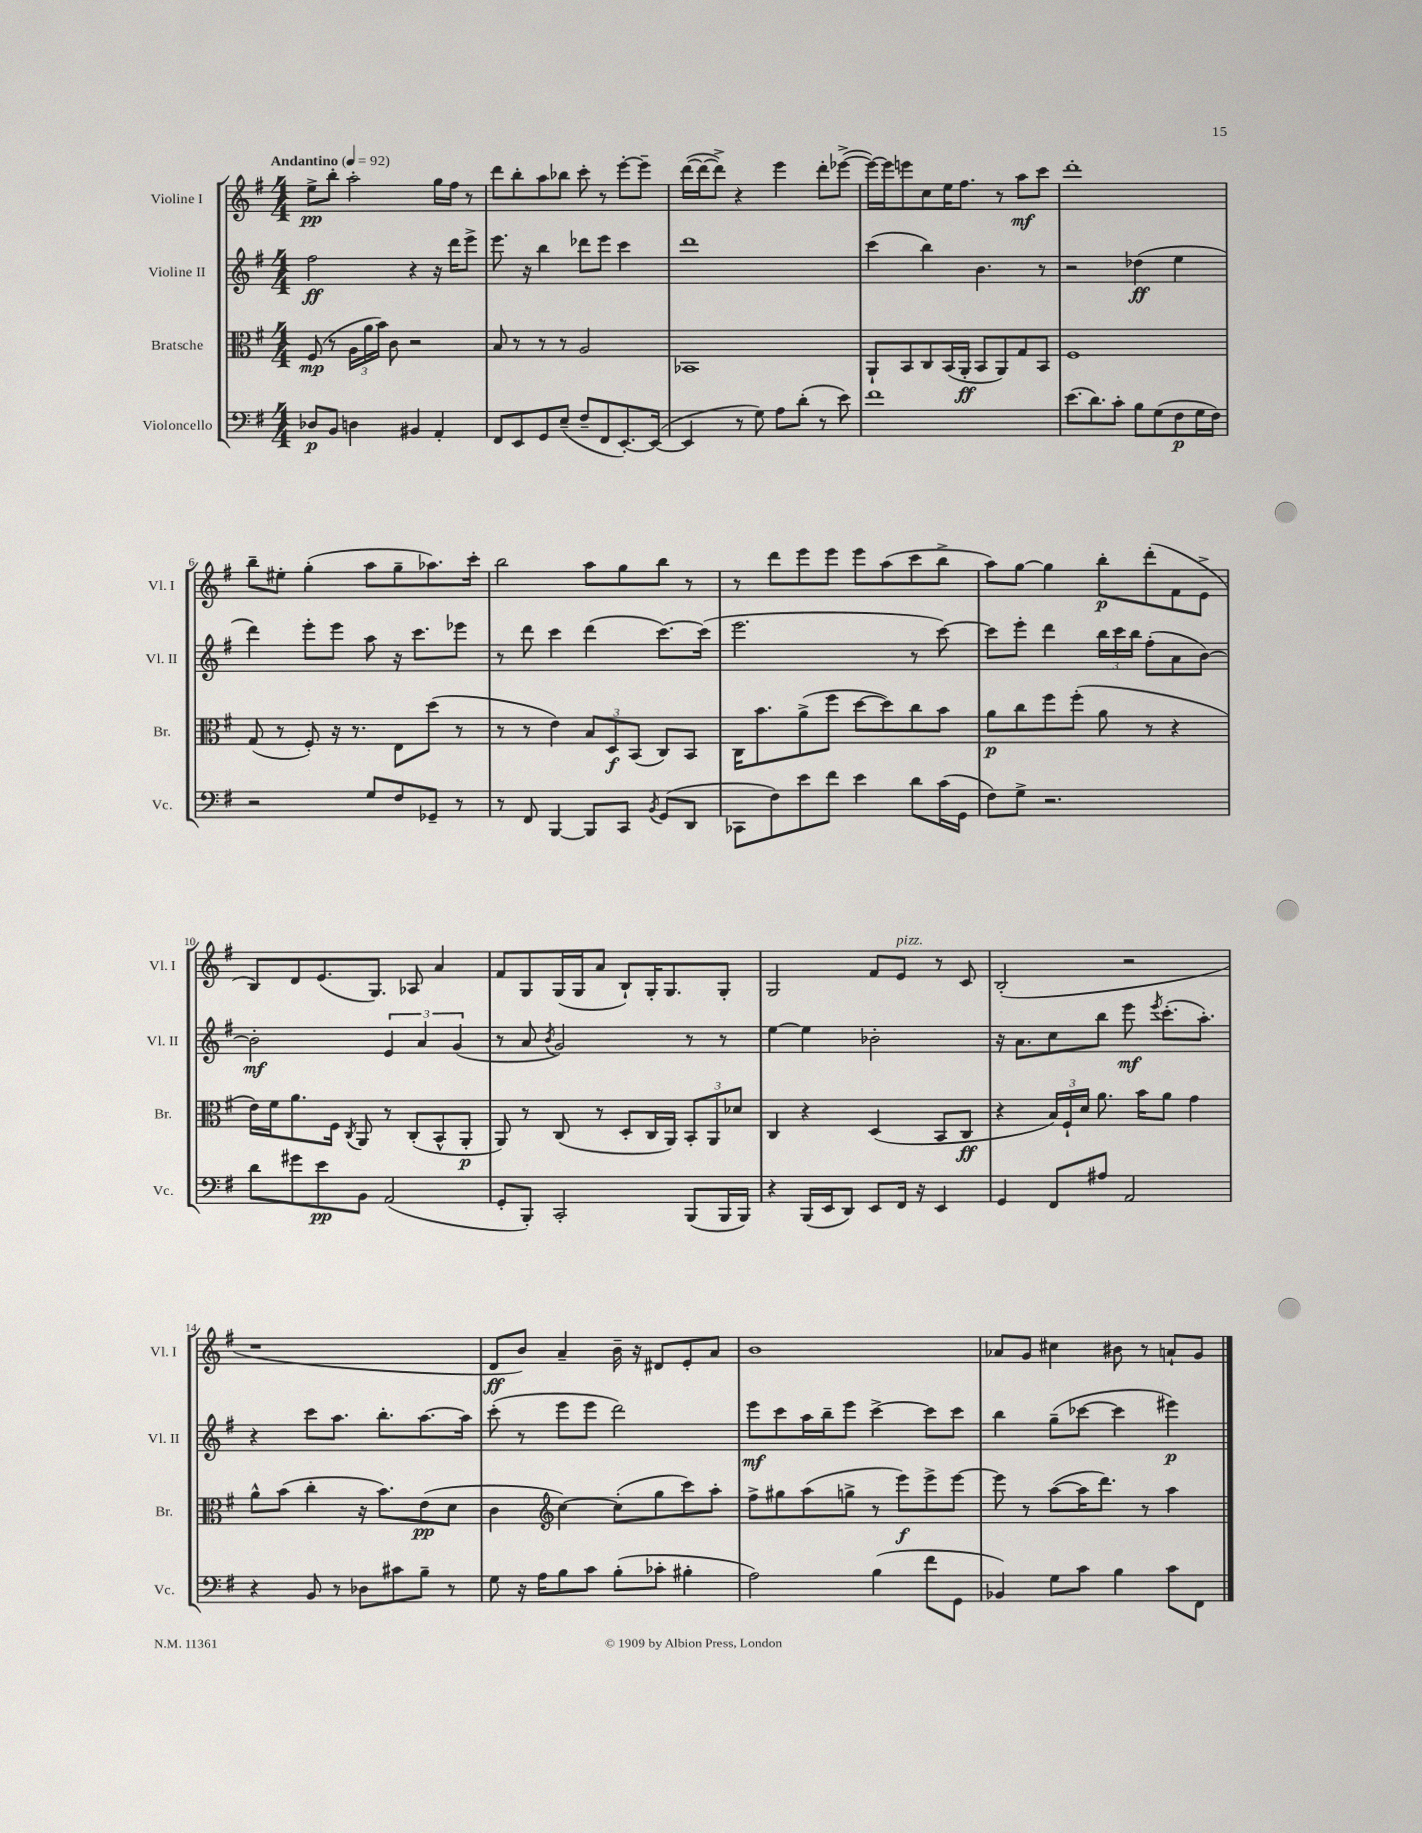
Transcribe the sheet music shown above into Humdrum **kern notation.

**kern	**kern	**kern	**kern
*staff4	*staff3	*staff2	*staff1
*clefF4	*clefC3	*clefG2	*clefG2
*k[f#]	*k[f#]	*k[f#]	*k[f#]
*M4/4	*M4/4	*M4/4	*M4/4
*MM92	*MM92	*MM92	*MM92
8D-	(8F#	2ff#	8ee^
8BB	8r	.	8bb'
4D	24A	.	2aa'
.	24a	.	.
.	24b)	.	.
.	8c	.	.
4BB#	2r	4r	.
4AA'	.	16r	16gg
.	.	16ddd	16ff#
.	.	8eee^	8r
=	=	=	=
8FF#	8B	8.eee	8ddd
8EE	8r	.	8bb'
.	.	16r	.
8GG	8r	4bb	8aa
(8E~	8r	.	8bb-
8F#~	2A	8ddd-	8ccc'
8FF#	.	8eee	8r
[8.EE')	.	4ccc	[8eee'
.	.	.	8eee~]
(16EE_	.	.	.
=	=	=	=
4EE]	1BB-	1ddd	([16ddd
.	.	.	16ddd_
.	.	.	8ddd^])
8r	.	.	4r
8G)	.	.	.
8A	.	.	4eee
(8d'	.	.	.
8r	.	.	8ddd'
8e)	.	.	([8eee-^
=	=	=	=
1f#	8AA`	(4ccc	16eee-_)
.	.	.	16eee-]
.	8BB	.	8eee
.	8C	4bb)	8cc
.	(16BB	.	16ee
.	16AA'	.	8.ff#
.	8BB	4.b	.
.	8AA)	.	8r
.	8G	.	8aa
.	8BB	8r	8ccc
=	=	=	=
(8.e	1F#	2r	1ddd'
8.d)	.	.	.
8c'	.	.	.
8B	.	(4dd-	.
(8G	.	.	.
8F#	.	4ee	.
16G	.	.	.
16F#)	.	.	.
=	=	=	=
2r	(8G	4ddd)	8bb~
.	8r	.	8ee#'
.	8F#')	8eee'	(4gg'
.	16r	8eee	.
.	8.r	.	.
8G	.	8aa	8aa
8F#	8E	16r	8gg~
.	.	8.ccc	.
8GG-~	(8dd	.	8.aa-)
8r	8r	8eee-	.
.	.	.	16ccc'
=	=	=	=
8r	8r	8r	2bb
8FF#	8r	8ddd	.
[4BBB	4e)	4ccc	.
8BBB]	12B	(4ddd	8aa
.	12D	.	.
8CC	.	.	8gg
.	(12BB	.	.
8qBB	.	.	.
(8GG	8C)	[8.ccc)	8bb
8DD	8BB	.	8r
.	.	(16ccc]	.
=	=	=	=
8CC-	16C	2.eee	8r
.	8.b	.	.
8F#)	.	.	8ddd
8e	(8a^	.	8eee
8f#	8ff#	.	8eee
4e	[8dd	.	8eee
.	8dd])	.	(8aa
8d	8cc	8r	8ccc
(16c	8b	[8ccc)	8bb^
16GG	.	.	.
=	=	=	=
8F#)	8a	8ccc]	8aa)
8G^	8cc	8eee'	[8gg
2.r	8ff#	4ddd	4gg]
.	(8ff#'	.	.
.	8a	24bb	8bb'
.	.	24ccc	.
.	.	24bb	.
.	8r	(8ff#'	(8ddd'
.	4r	8a	8f#
.	.	[8b)	8e^
=	=	=	=
8d	16e)	2b']	8B)
.	16f#	.	.
8g#	8.a	.	8d
8e	.	.	(8.e
.	16F#	.	.
.	8qC	.	.
8BB	8AA	.	.
.	.	.	8.G)
(2AA	8r	6e	.
.	(8C'	.	8A-
.	.	6a	.
.	8BB^^	.	4a
.	.	(6g	.
.	8AA'	.	.
=	=	=	=
8GG'	8AA)	8r	8f#
8BBB')	8r	8a	8G
.	.	8qb	.
2CC'	(8C	2g)	(16G
.	.	.	16G
.	8r	.	8a
.	8D'	.	8B`)
.	16C	.	16G'
.	16AA)	.	8.G
(8BBB	12BB'	8r	.
.	12AA	.	.
16BBB	.	8r	8G'
.	12d-	.	.
16BBB)	.	.	.
=	=	=	=
4r	4C	[4ee	2G
(16BBB	4r	4ee]	.
16EE	.	.	.
8DD)	.	.	.
8EE	(4D	2b-'	8f#
16FF#	.	.	8e
16r	.	.	.
4EE	8BB	.	8r
.	8C	.	8c
=	=	=	=
4GG	4r	16r	(2B'
.	.	8.a	.
8FF#	24B)	8cc	.
.	24F#`	.	.
.	24d	.	.
8A#	8.a	8bb	.
2AA	.	8eee	2r
.	16b	.	.
.	.	8qeee	.
.	8a	(8.ccc'	.
.	4g	.	.
.	.	8.aa')	.
=	=	=	=
4r	8a^^	4r	1r
.	(8b	.	.
8BB	4cc'	8ccc	.
8r	.	8.aa	.
8D-	16r	.	.
.	8.b)	8.bb'	.
8c#	.	.	.
8B~	(8e	[8.aa	.
8r	8d	.	.
.	.	16aa]	.
=	=	=	=
8G	4c	(8ccc'	8d
16r	.	8r	8b)
16A	.	.	.
*	*clefG2	*	*
8B	[4cc)	8eee	4a~
8c	.	8eee	.
(8B'	(8cc']	2ddd)	16b~
.	.	.	16r
8c-'	8gg	.	8d#
4B#'	8ccc)	.	8e'
.	8aa'	.	8a
=	=	=	=
2A)	8ff#^	8eee	1b
.	8gg#	8ccc	.
.	(8aa	16aa	.
.	.	16bb~	.
.	8gg^	8eee	.
(4B	8r	[4ccc^	.
.	8eee)	.	.
8f#	8eee^	8ccc]	.
8GG	[8eee	8ccc	.
=	=	=	=
4BB-)	8eee]	4bb	8a-
.	8r	.	8g
8G	([8aa	(8gg~	4cc#
8c	16aa]	[8ccc-	.
.	8.ddd)	.	.
4B	.	4ccc-]	8b#
.	8r	.	8r
8c	4aa	4eee#)	8a`
8FF#	.	.	8g
==	==	==	==
*-	*-	*-	*-
